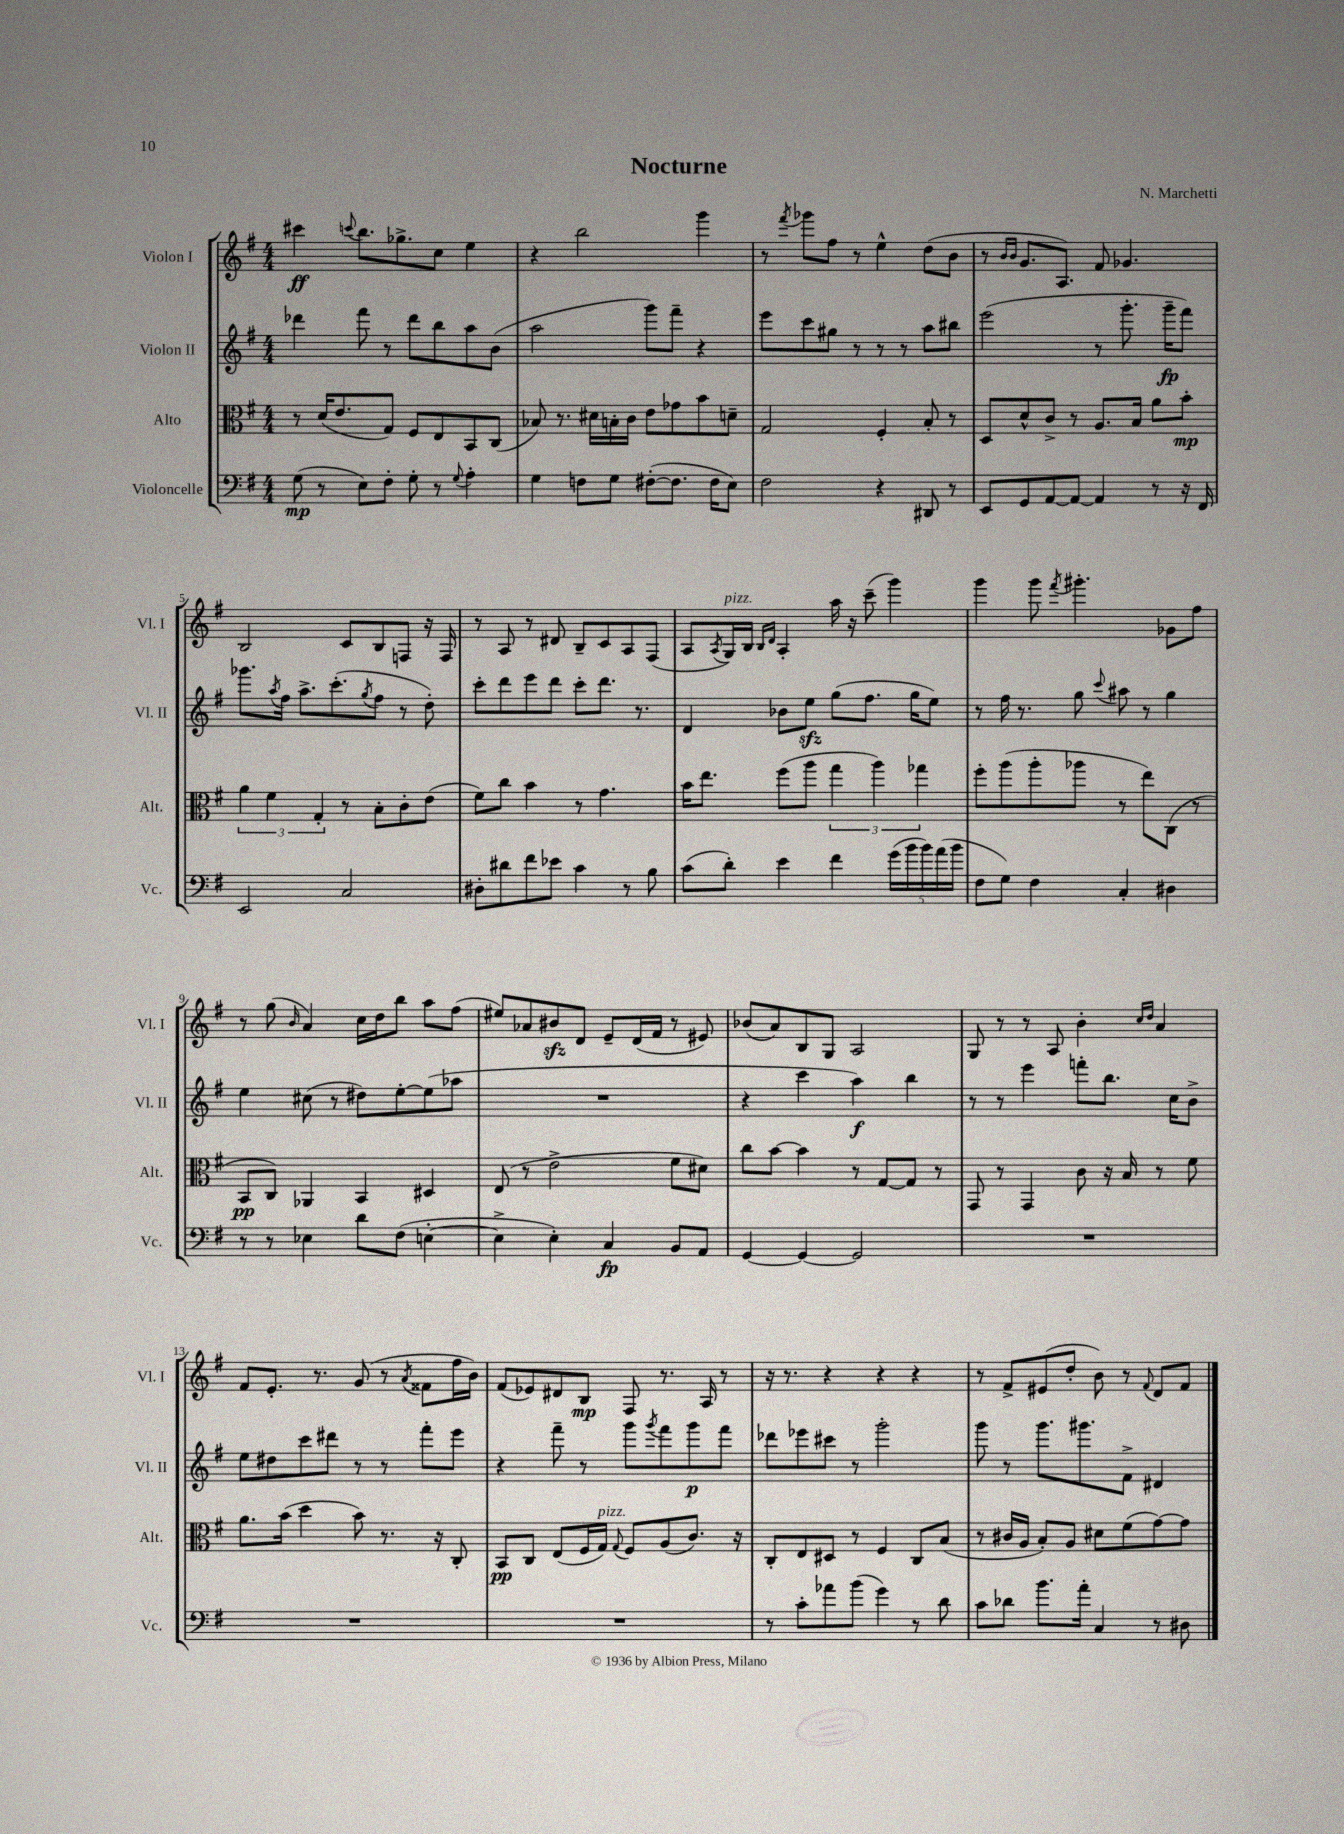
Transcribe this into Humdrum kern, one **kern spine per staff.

**kern	**kern	**kern	**kern
*staff4	*staff3	*staff2	*staff1
*clefF4	*clefC3	*clefG2	*clefG2
*k[f#]	*k[f#]	*k[f#]	*k[f#]
*M4/4	*M4/4	*M4/4	*M4/4
(8G\	8r	4ddd-\	4ccc#\
8r	(16d/LK	.	.
.	8.e/	.	.
.	.	.	8qqccc/
8E\L)	.	8fff#\	8.bb\L
8F#'\J	8G/J)	8r	.
.	.	.	8.gg-^\
8G'\	8F#/L	8ddd-\L	.
8r	8E/	8bb\	8cc\J
8qqG/	.	.	.
4A'\	8BB/	8aa\	4ee\
.	(8C/J	(8b\J	.
=	=	=	=
4G\	8B-/)	2aa\	4r
.	8.r	.	.
8F\L	.	.	2bb\
.	16d#\LL	.	.
8G\J	16B'\	.	.
.	16c\JJ	.	.
([8F#'\L	8e\L	8ggg\L)	.
8.F#\]J	8g-\	8fff#~\J	.
.	8b\	4r	4ggg\
16F#\LK	.	.	.
8E\J)	8d~\J	.	.
=	=	=	=
2F#\	2G/	8eee\L	8r
.	.	.	8qfff#/
.	.	8ccc\	8ggg-\L
.	.	8gg#\J	8ff#\J
.	.	8r	8r
4r	4F#'/	8r	4ee^^\
.	.	8r	.
8DD#/	8B'/	8aa\L	(8dd\L
8r	8r	8bb#\J	8b\J
=	=	=	=
8EE/L	8D/L	(2eee\	8r
.	.	.	16qqb/LL
.	.	.	16qqb/JJ
8GG/	8d^^/	.	8.g/L
[8AA/	8c^/J	.	.
.	.	.	8.A/J)
8AA/_J	8r	.	.
4AA/]	8.A/L	8r	8f#/
.	.	8.ggg'\	4.g-/
.	16B/Jk	.	.
8r	8a\L	.	.
.	.	16ggg~\LK	.
16r	8b'\J	8fff#\J)	.
16FF#/	.	.	.
=	=	=	=
2EE/	6a\	8.ggg-\L	2B/
.	6f#\	.	.
.	.	8qaa/	.
.	.	16ff#\Jk	.
.	.	8.aa^\L	.
.	6G'/	.	.
.	.	(8.ccc'\	.
2C/	8r	.	8c/L
.	.	8qgg/	.
.	8B'\L	8ff#\J	8B/
.	8c'\	8r	8F/J
.	(8e\J	8dd'\)	16r
.	.	.	16F/
=	=	=	=
8D#'\L	8f#\L)	8ccc'\L	8r
8d#\	8cc\J	8ddd\	8A/
8f#\	4b\	8eee\	8r
8e-\J	.	8ddd\J	8d#/
4c\	8r	8ccc'\L	8B~/L
.	4.g\	8.ddd\J	8c/
8r	.	.	8A/
.	.	8.r	.
8B\	.	.	(8F#/J
=	=	=	=
(8c\L	16b\LK	4d/	8A/L
.	8.ee\J	.	.
.	.	.	8qA/
8d'\J)	.	.	16G/L)
.	.	.	16B/JJ
.	.	.	16qqB/LL
.	.	.	16qqd/JJ
4e\	(8ff#\L	8b-\L	4A'/
.	8aa\J	8ee\J	.
4f#\	6gg\	(8gg\L	16aa\
.	.	.	16r
.	.	8.ff#\J	(8ccc~\
.	6aa\)	.	.
(20g\LL	.	.	4ggg\)
20b\	.	.	.
.	.	16gg\LK	.
.	6gg-\	.	.
20b\)	.	.	.
.	.	8ee\J)	.
(20a\	.	.	.
20b\JJ	.	.	.
=	=	=	=
8F#\L	8ff#'\L	8r	4ggg\
8G\J)	(8aa\	16ff#\	.
.	.	8.r	.
4F#\	8aa'\	.	8ggg\
.	.	.	8qfff#/
.	8aa-\J	8gg\	4.ggg#'\
.	.	8qqccc/	.
4C'/	8r	8aa#\	.
.	8ee\L)	8r	.
4D#\	(8C\J	4gg\	8g-\L
.	8r	.	8ff#\J
=	=	=	=
8r	8BB/L	4ee\	8r
8r	8C/J)	.	(8gg\
.	.	.	16qqb/
4E-\	4AA-/	(8cc#\	4a/)
.	.	8r	.
8d\L	4BB/	8dd#\L)	16cc\LL
.	.	.	16dd\J
(8F#\J	.	[8ee'\	8bb\J
[4E'\	4D#/	(8ee\]	8aa\L
.	.	8aa-\J	(8ff#\J
=	=	=	=
4E^\]	(8E/	1r	8ee#/L)
.	8r	.	8a-/
4E'\)	2e^\	.	8b#/
.	.	.	8d/J
4C/	.	.	8e~/L
.	.	.	(16d/L
.	.	.	16f#/JJ
8BB/L	8f#\L	.	8r
8AA/J	8d#\J)	.	8e#/)
=	=	=	=
[4GG/	8cc\L	4r	(8b-/L
.	[8b\J	.	8a/)
4GG/_	4b\]	4ccc\	8B/
.	.	.	8G/J
2GG/]	8r	4aa\)	2A/
.	[8G/L	.	.
.	8G/]J	4bb\	.
.	8r	.	.
=	=	=	=
1r	8GG/	8r	8G/
.	8r	8r	8r
.	4GG/	4eee\	8r
.	.	.	8A/
.	8c\	8fff'\L	4b'\
.	16r	8.bb\J	.
.	16B/	.	.
.	.	.	16qqcc/LL
.	.	.	16qqdd/JJ
.	8r	.	4a/
.	.	16cc\LK	.
.	8f#\	8b^\J	.
=	=	=	=
1r	8.a\L	8ee\L	8f#/L
.	.	8dd#\	8.e'/J
.	(16b\Jk	.	.
.	4dd\	8ccc\	.
.	.	.	8.r
.	.	8ddd#\J	.
.	8b\)	8r	(8g/
.	8.r	8r	8r
.	.	.	8qa/
.	.	8fff#'\L	8f##\L
.	16r	.	.
.	8C'/	8eee\J	16ff#\L
.	.	.	16b\JJ)
=	=	=	=
1r	8BB/L	4r	(8f#/L
.	8C/J	.	8e-/)
.	(8E/L	8fff#~\	8d#/
.	16F#/L	8r	8B/J
.	16G/JJ)	.	.
.	8qqG/	.	.
.	8F#/L	8ggg\L	8F#/
.	.	8qggg/	.
.	(8A/	8fff#\	8.r
.	8.c/J)	8ggg\	.
.	.	.	16A/
.	.	8fff#\J	8r
.	16r	.	.
=	=	=	=
8r	8C'/L	8ddd-\L	16r
.	.	.	8.r
8c'\L	8E/	8eee-\	.
8a-\	8D#/J	8ccc#\J	4r
(8b\J	8r	8r	.
4g\)	4F#/	2ggg'\	4r
8r	8C/L	.	4r
8d\	(8B/J	.	.
=	=	=	=
8c\L	8r	8ggg\	8r
8d-\J	16c#/LL	8r	8f#^/L
.	16A/JJ	.	.
8.b\L	8B'/L)	8.ggg\L	(8e#/
.	8A/J	.	8dd'/J
16a'\Jk	.	8.ggg#\	.
4C/	8d#\L	.	8b\)
.	(8f#\	8f#^\J	8r
.	.	.	8qqf#/
8r	[8g\)	4d#/	8d/L
8D#\	8g\]J	.	8f#/J
==	==	==	==
*-	*-	*-	*-
